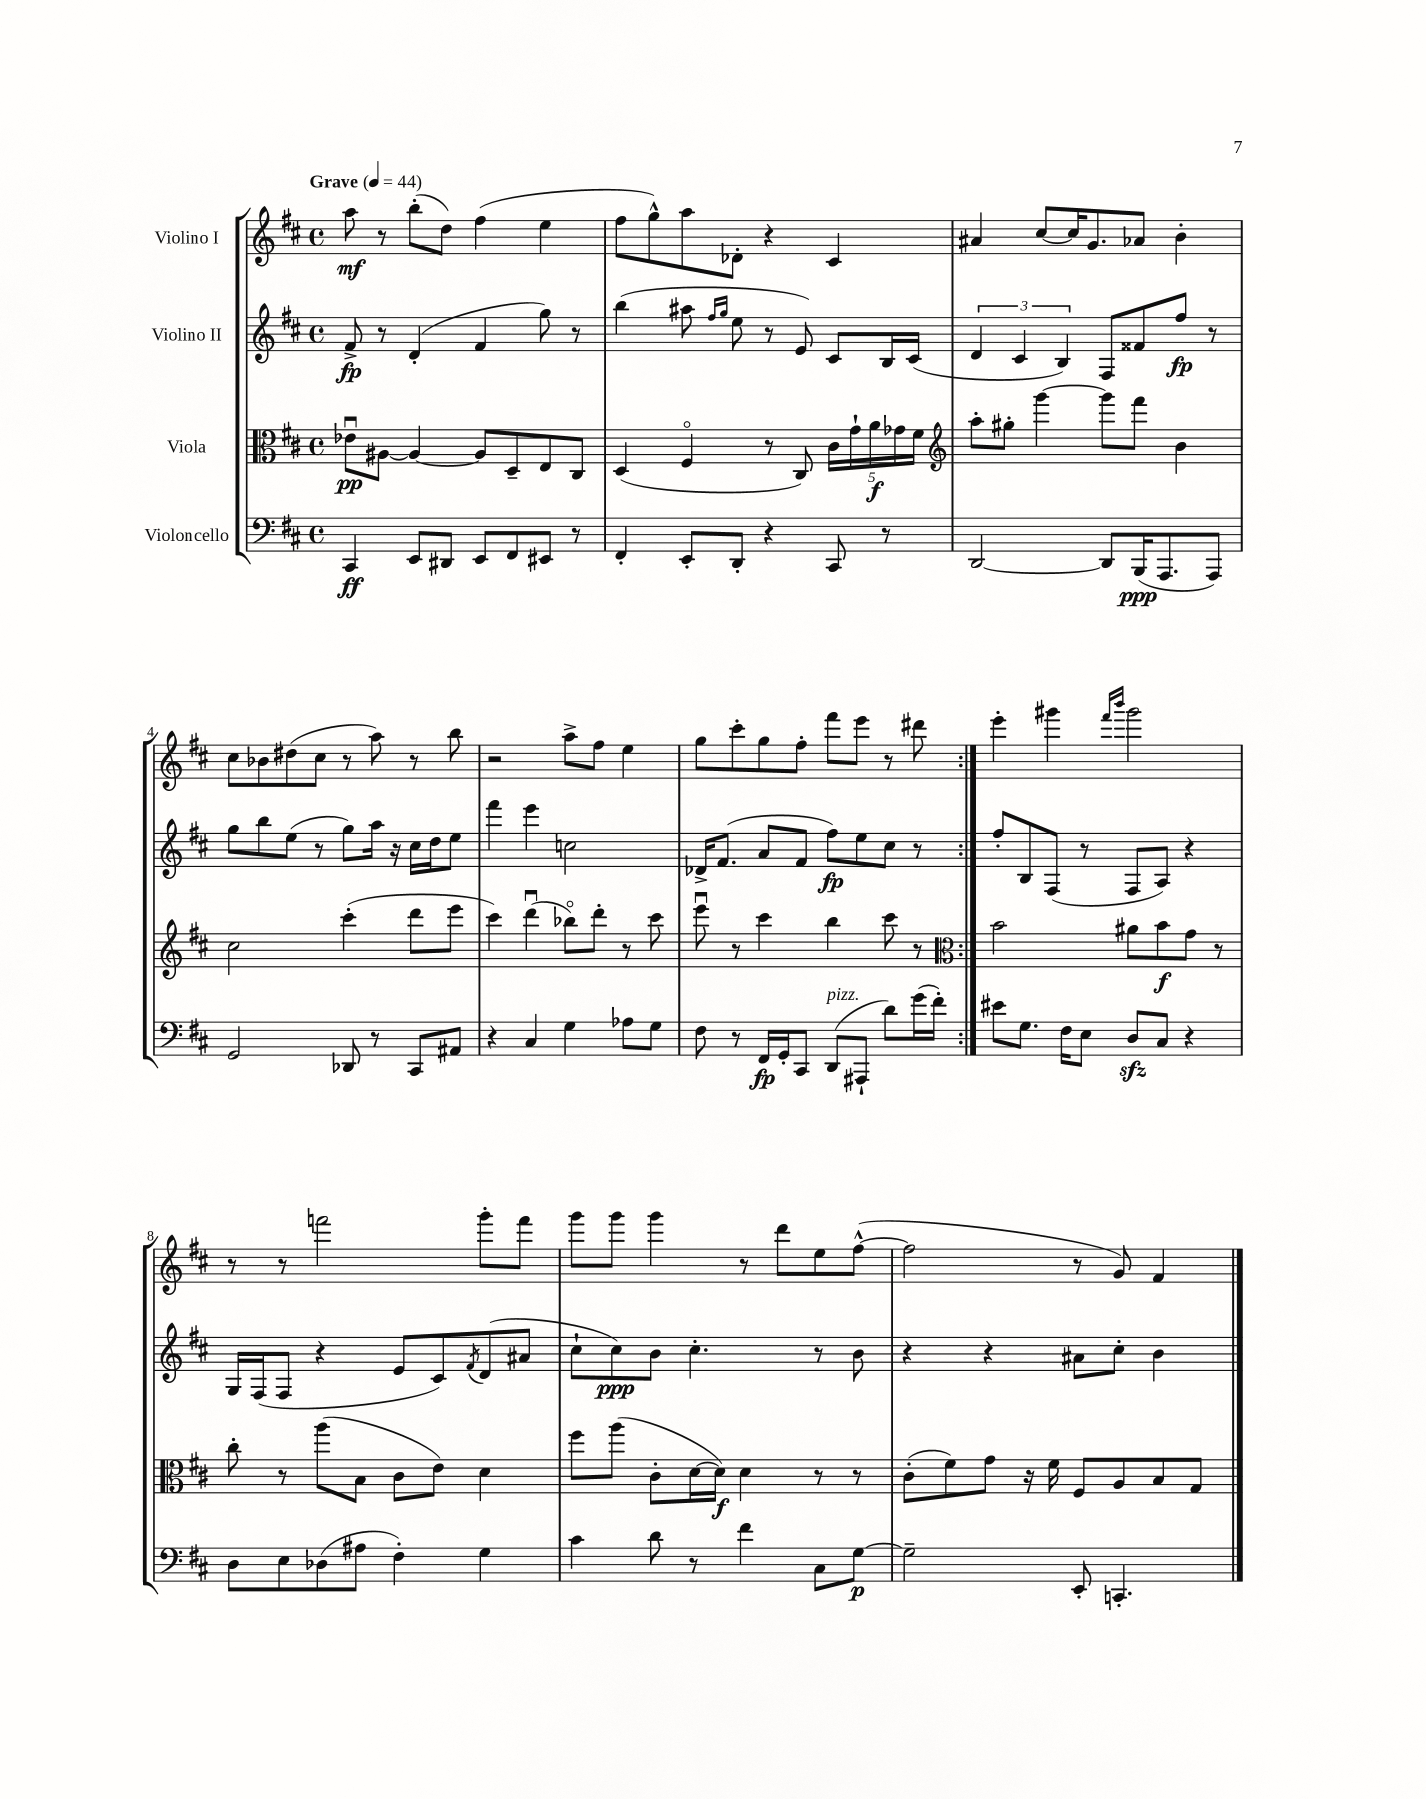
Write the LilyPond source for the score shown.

<<
\new StaffGroup <<
\new Staff = "s0" \with { instrumentName = "Violino I" } {
    \clef treble \key d \major \defaultTimeSignature \time 4/4 \tempo "Grave" 4 = 44
    \repeat volta 2 { a''8\mf r8 b''8-.( d''8) fis''4( e''4 |
    fis''8 g''8-^) a''8 des'8-. r4 cis'4 |
    ais'4 cis''8~ cis''16 g'8. aes'8 b'4-. |
    cis''8 bes'8 dis''8( cis''8 r8 a''8) r8 b''8 |
    r2 a''8-> fis''8 e''4 |
    g''8 cis'''8-. g''8 fis''8-. fis'''8 e'''8 r8 dis'''8 | }
    e'''4-. gis'''4 \grace { fis'''16 b'''16 } gis'''2 |
    r8 r8 f'''2 g'''8-. f'''8 |
    g'''8 g'''8 g'''4 r8 d'''8 e''8 fis''8~-^( |
    fis''2 r8 g'8) fis'4 \bar "|." |
}
\new Staff = "s1" \with { instrumentName = "Violino II" } {
    \clef treble \key d \major \defaultTimeSignature \time 4/4
    \repeat volta 2 { fis'8->\fp r8 d'4-.( fis'4 g''8) r8 |
    b''4( ais''8 \grace { fis''16 g''16 } e''8 r8 e'8) cis'8 b16 cis'16( |
    \tuplet 3/2 { d'4 cis'4 b4) } fis8 fisis'8 fis''8\fp r8 |
    g''8 b''8 e''8( r8 g''8) a''16 r16 cis''16 d''16 e''8 |
    fis'''4 e'''4 c''2 |
    des'16-> fis'8.( a'8 fis'8 fis''8\fp) e''8 cis''8 r8 | }
    fis''8-. b8 fis8( r8 fis8 a8) r4 |
    g16 fis16( fis8 r4 e'8 cis'8) \acciaccatura { fis'8 } d'8( ais'8 |
    cis''8-! cis''8\ppp) b'8 cis''4.-. r8 b'8 |
    r4 r4 ais'8 cis''8-. b'4 \bar "|." |
}
\new Staff = "s2" \with { instrumentName = "Viola" } {
    \clef alto \key d \major \defaultTimeSignature \time 4/4
    \repeat volta 2 { ees'8\downbow\pp ais8~ ais4~ ais8 d8-- e8 cis8 |
    d4( fis4\flageolet r8 cis8) \tuplet 5/4 { cis'16 g'16-! a'16\f ges'16 fis'16 } |
    \clef treble a''8-. gis''8-. g'''4~ g'''8 fis'''8 b'4 |
    cis''2 cis'''4-.( d'''8 e'''8 |
    cis'''4) d'''4\downbow( bes''8\flageolet) d'''8-. r8 cis'''8 |
    e'''8\downbow r8 cis'''4 b''4 cis'''8 r8 | }
    \clef alto b'2 ais'8 b'8\f g'8 r8 |
    cis''8-. r8 a''8( b8 cis'8 e'8) d'4 |
    fis''8 a''8( cis'8-. d'16~ d'16\f) d'4 r8 r8 |
    cis'8-.( fis'8) g'8 r16 fis'16 fis8 a8 b8 g8 \bar "|." |
}
\new Staff = "s3" \with { instrumentName = "Violoncello" } {
    \clef bass \key d \major \defaultTimeSignature \time 4/4
    \repeat volta 2 { cis,4\ff e,8 dis,8 e,8 fis,8 eis,8 r8 |
    fis,4-. e,8-. d,8-. r4 cis,8 r8 |
    d,2~ d,8 b,,16\ppp( a,,8. a,,8) |
    g,2 des,8 r8 cis,8 ais,8 |
    r4 cis4 g4 aes8 g8 |
    fis8 r8 fis,16\fp g,16-. cis,8 d,8^\markup { \italic "pizz." }( ais,,8-! d'8) g'16( fis'16-.) | }
    eis'8 g8. fis16 e8 d8\sfz cis8 r4 |
    d8 e8 des8( ais8 fis4-.) g4 |
    cis'4 d'8 r8 fis'4 cis8 g8~\p |
    g2-- e,8-. c,4.-. \bar "|." |
}
>>
>>
